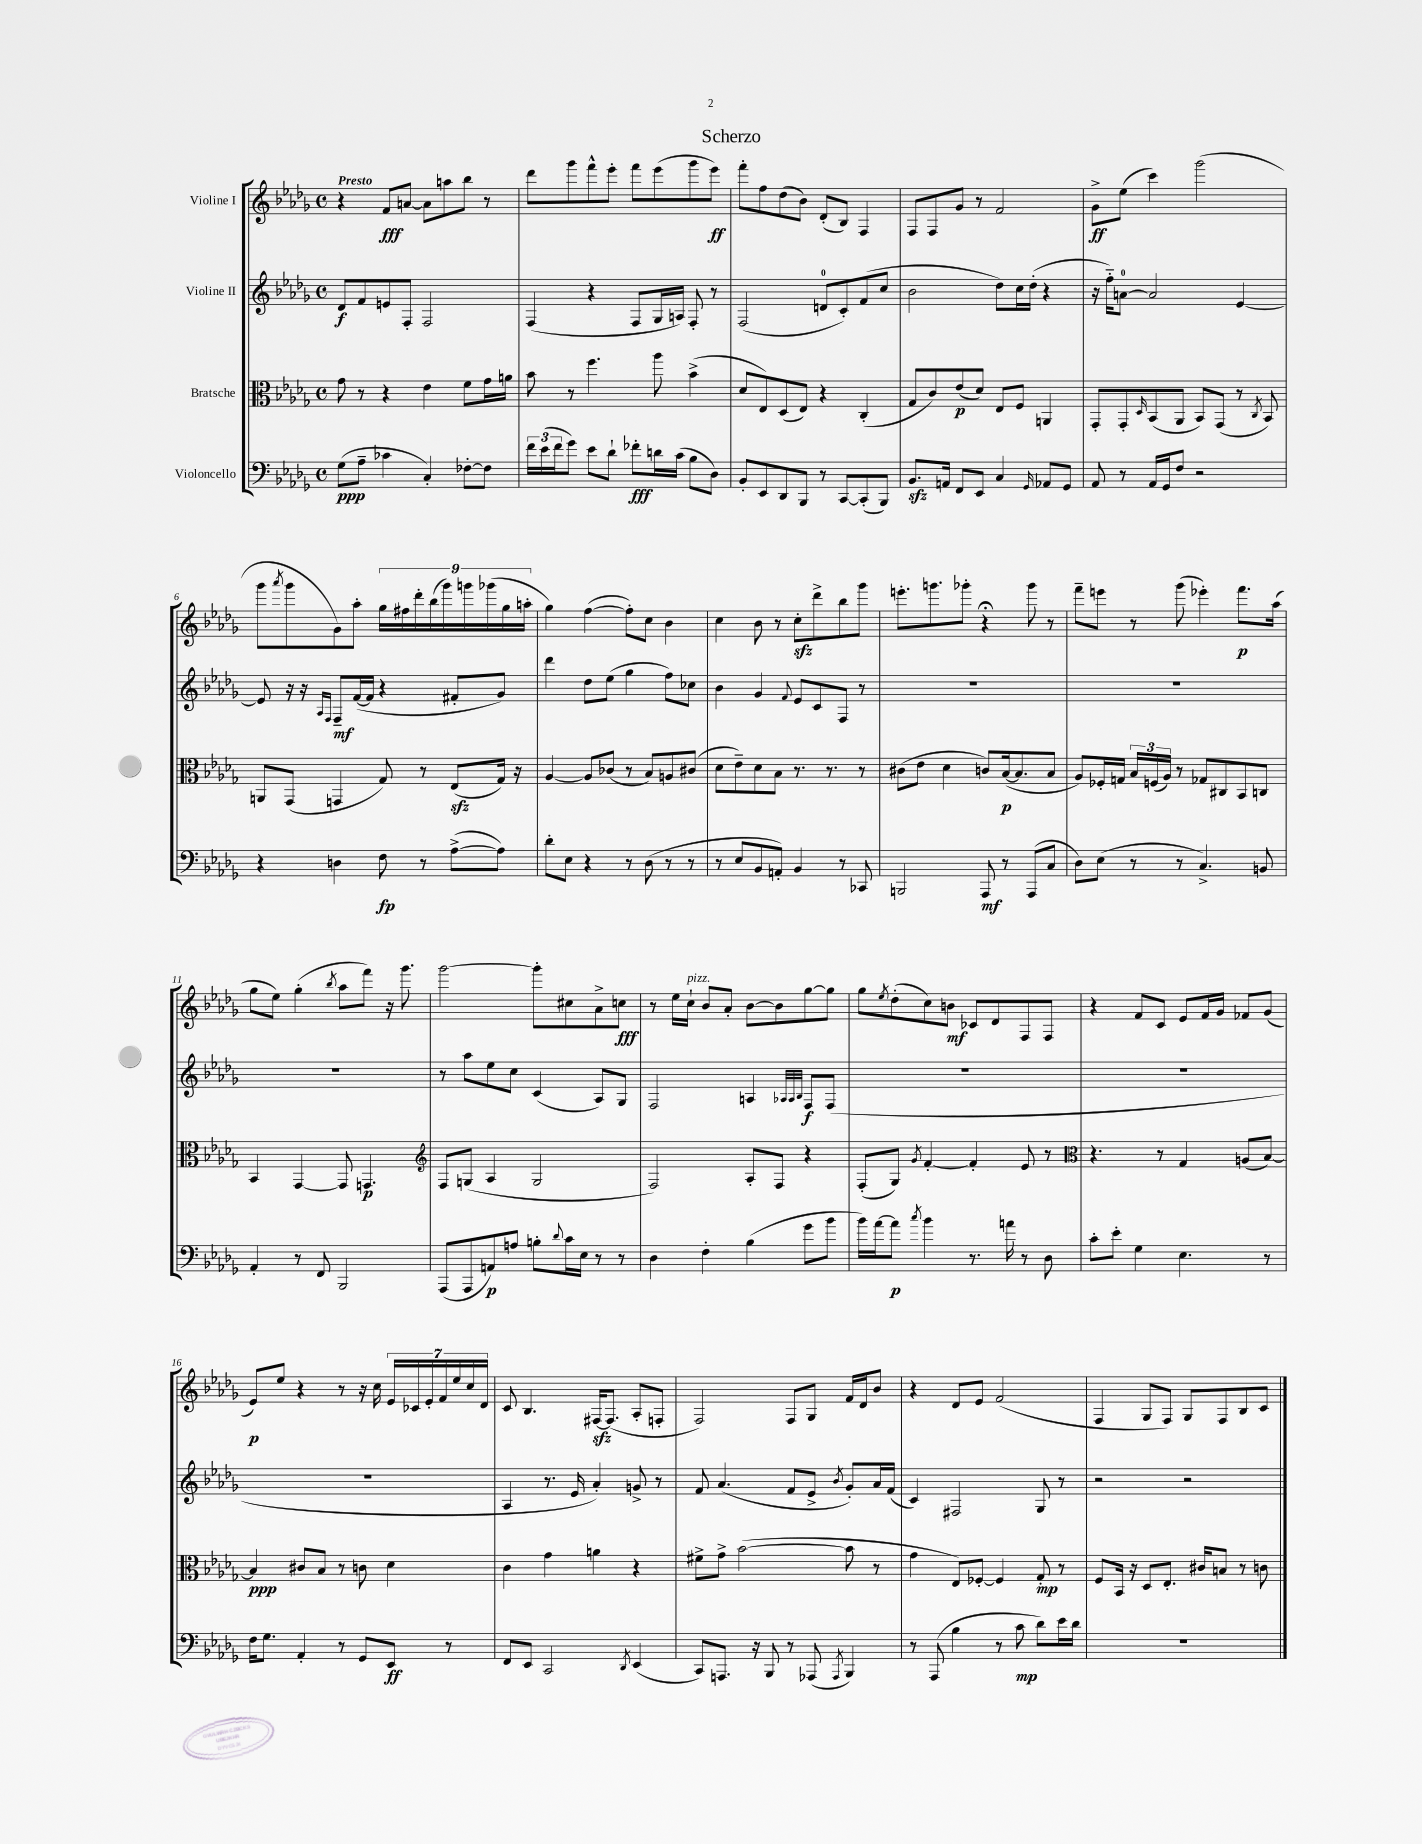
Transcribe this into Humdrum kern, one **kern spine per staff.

**kern	**dynam	**kern	**dynam	**kern	**dynam	**kern	**dynam
*part4	*part4	*part3	*part3	*part2	*part2	*part1	*part1
*staff4	*staff4	*staff3	*staff3	*staff2	*staff2	*staff1	*staff1
*I"Violoncello	*	*I"Bratsche	*	*I"Violine II	*	*I"Violine I	*
*clefF4	*	*clefC3	*	*clefG2	*	*clefG2	*
*k[b-e-a-d-g-]	*	*k[b-e-a-d-g-]	*	*k[b-e-a-d-g-]	*	*k[b-e-a-d-g-]	*
*M4/4	*	*M4/4	*	*M4/4	*	*M4/4	*
*met(c)	*	*met(c)	*	*met(c)	*	*met(c)	*
=1	=1	=1	=1	=1	=1	=1	=1
!	!	!	!	!	!	!LO:TX:a:B:t=Presto	!
(8G-\L	ppp	8g-\	.	8d-/L	f	4r	.
8A-~\J	.	8r	.	8f/	.	.	.
4c-X\	.	4r	.	8en/	.	8f/L	fff
.	.	.	.	8F'/J	.	[8an/J	.
4C'/)	.	4e-\	.	2F/	.	8a\L]	.
.	.	.	.	.	.	8aan\	.
[8F-X'\L	.	8f\L	.	.	.	8bb-\J	.
8F-\J]	.	16g-\L	.	.	.	8r	.
.	.	16an\JJ	.	.	.	.	.
=2	=2	=2	=2	=2	=2	=2	=2
24f\LL	.	8b-\	.	(4F/	.	8ddd-\L	.
(24e-\	.	.	.	.	.	.	.
24f\J	.	.	.	.	.	.	.
8g-\J)	.	8r	.	.	.	8ggg-\	.
8e-\L	.	4.ff\	.	4r	.	8fff^^\	.
8d-`\J	.	.	.	.	.	8eee-'\J	.
8f-X'\L	fff	.	.	8F/L	.	8fff\L	.
16dn\L	.	8aa-\	.	16G-/L	.	(8eee-\	.
(16c\JJ	.	.	.	16An/JJ)	.	.	.
8B-\L	.	(4b-^\	.	8F'/	.	8ggg-\	.
8D-\J)	.	.	.	8r	.	8eee-\J)	ff
=3	=3	=3	=3	=3	=3	=3	=3
8BB-'/L	.	8d-/L	.	(2F/	.	8fff'\L	.
8EE-/	.	8E-/)	.	.	.	8ff\	.
8DD-/	.	(8D-/	.	.	.	(8dd-\	.
8BBB-/J	.	8E-/J)	.	.	.	8b-\J)	.
8r	.	4r	.	8dn/L	.	(8d-'/L	.
[8CC/L	.	.	.	8c'/)	.	8B-/J)	.
(8CC'/]	.	(4C'/	.	(8f/	.	4F/	.
8BBB-/J)	.	.	.	8cc/J	.	.	.
=4	=4	=4	=4	=4	=4	=4	=4
8.BB-zz/L	.	8G-/L	.	2b-\	.	8F/L	.
.	.	8c/)	.	.	.	8F/	.
16AAn/Jk	.	.	.	.	.	.	.
8FF/L	.	(8e-/	p	.	.	8g-/J	.
8EE-/J	.	8d-/J)	.	.	.	8r	.
4C/	.	8E-/L	.	8dd-\L)	.	2f/	.
.	.	8F/J	.	16cc\L	.	.	.
.	.	.	.	(16dd-'\JJ	.	.	.
16qqGG-/	.	.	.	.	.	.	.
8AA-X/L	.	4AAn/	.	4r	.	.	.
8GG-/J	.	.	.	.	.	.	.
=5	=5	=5	=5	=5	=5	=5	=5
8AA-/	.	8GG-'/L	.	16r	.	8g-^\L	ff
.	.	.	.	16ff\KL)	.	.	.
8r	.	8GG-'/	.	[8an\J	.	(8ee-\J	.
.	.	16qqD-/	.	.	.	.	.
16AA-/LL	.	(8BB-/	.	2a/]	.	4ccc\)	.
16GG-/J	.	.	.	.	.	.	.
8F/J	.	8AA-/J	.	.	.	.	.
2r	.	8BB-/L)	.	.	.	(2ggg-\	.
.	.	(8GG-/J	.	.	.	.	.
.	.	8r	.	[4e-/	.	.	.
.	.	8qC/	.	.	.	.	.
.	.	8BB-/)	.	.	.	.	.
!!LO:LB:g=z
=6	=6	=6	=6	=6	=6	=6	=6
4r	.	8AAn/L	.	8e-/]	.	8ggg-\L	.
.	.	.	.	.	.	8qaaa-/	.
.	.	(8GG-/J	.	16r	.	8ggg-\	.
.	.	.	.	16r	.	.	.
.	.	.	.	16qqA-/LL	.	.	.
.	.	.	.	16qqF/JJ	.	.	.
4Dn\	.	4GGn/	.	8F~/L	mf	8g-\)	.
.	.	.	.	([16f/L	.	8aa-'\J	.
.	.	.	.	16f/JJ]	.	.	.
8F\	fp	8G-/)	.	4r	.	18gg-\LL	.
.	.	.	.	.	.	18ff#X\	.
.	.	.	.	.	.	18ddd-'\	.
8r	.	8r	.	.	.	.	.
.	.	.	.	.	.	(18bb-\	.
.	.	.	.	.	.	18ggg-\)	.
([8A-^\L	.	(8E-zz/L	.	8f#X'/L	.	.	.
.	.	.	.	.	.	18gggn\	.
.	.	.	.	.	.	(18ggg-X\	.
8A-\J])	.	16G-/Jk)	.	8g-/J)	.	.	.
.	.	.	.	.	.	18gg-\	.
.	.	16r	.	.	.	.	.
.	.	.	.	.	.	18aan'\JJ	.
=7	=7	=7	=7	=7	=7	=7	=7
8d-'\L	.	[4A-/	.	4ddd-\	.	4gg-\)	.
8E-\J	.	.	.	.	.	.	.
4r	.	8A-/L]	.	8dd-\L	.	([4ff\	.
.	.	(8c-X/J	.	(8ee-\J	.	.	.
8r	.	8r	.	4gg-\	.	8ff'\L])	.
(8D-\	.	8B-/L)	.	.	.	8cc\J	.
8r	.	8An/	.	8ff\L)	.	4b-\	.
8r	.	(8c#X/J	.	8cc-X\J	.	.	.
=8	=8	=8	=8	=8	=8	=8	=8
8r	.	8d-\L	.	4b-\	.	4cc\	.
8E-/L	.	8e-~\)	.	.	.	.	.
8BB-/	.	8d-\	.	4g-/	.	8b-\	.
8AAn'/J)	.	8B-\J	.	.	.	8r	.
.	.	.	.	8qqf/	.	.	.
4BB-/	.	8.r	.	8e-/L	.	8cczz'\L	.
.	.	.	.	8c/	.	8ddd-^\	.
.	.	8.r	.	.	.	.	.
8r	.	.	.	8F/J	.	8bb-\	.
8CC-X/	.	8r	.	8r	.	8ggg-\J	.
=9	=9	=9	=9	=9	=9	=9	=9
2BBBn/	.	(8c#X\L	.	1r	.	8.eeen'\L	.
.	.	8e-\J	.	.	.	.	.
.	.	.	.	.	.	8.gggn\	.
.	.	4d-\	.	.	.	.	.
.	.	.	.	.	.	8ggg-X'\J	.
8AAA-/	mf	8cn/L)	.	.	.	4r;<	.
8r	.	([16B-/k	p	.	.	.	.
.	.	8.B-/]	.	.	.	.	.
(8AAA-/L	.	.	.	.	.	8ggg-\	.
8C/J	.	8B-/J	.	.	.	8r	.
=10	=10	=10	=10	=10	=10	=10	=10
8D-\L)	.	8A-/L)	.	1r	.	8fff~\L	.
(8E-\J	.	16F-X'/L	.	.	.	8eeen\J	.
.	.	16Gn/JJ	.	.	.	.	.
8r	.	24B-/LL	.	.	.	8r	.
.	.	(24Fn/	.	.	.	.	.
.	.	24A-/JJ)	.	.	.	.	.
8r	.	8r	.	.	.	(8ggg-\	.
4.C^/)	.	8G-X/L	.	.	.	4eee-X'\)	.
.	.	8C#X/	.	.	.	.	.
.	.	8BB-/	.	.	.	8.fff\L	p
8BBn/	.	8Cn/J	.	.	.	.	.
.	.	.	.	.	.	(16aa-\Jk	.
!!LO:LB:g=z
=11	=11	=11	=11	=11	=11	=11	=11
4AA-'/	.	4BB-/	.	1r	.	8gg-\L	.
.	.	.	.	.	.	8ee-\J)	.
8r	.	[4GG-/	.	.	.	(4gg-'\	.
8FF/	.	.	.	.	.	.	.
.	.	.	.	.	.	8qbb-/	.
2BBB-/	.	8GG-/]	.	.	.	8aa-\L	.
.	.	4.GGn/	p	.	.	8fff\J)	.
.	.	.	.	.	.	16r	.
.	.	.	.	.	.	8.ggg-\	.
=12	=12	=12	=12	=12	=12	=12	=12
*	*	*clefG2	*	*	*	*	*
(8AAA-/L	.	8F/L	.	8r	.	[2ggg-\	.
8AAA-/	.	(8Gn/J	.	8aa-\L	.	.	.
8AAn/)	p	4A-/	.	8ee-\	.	.	.
8An/J	.	.	.	8cc\J	.	.	.
8Bn'\L	.	2G/	.	(4c/	.	8ggg-'\L]	.
8qqd-/	.	.	.	.	.	.	.
16c\L	.	.	.	.	.	8cc#X\	.
16E-\JJ	.	.	.	.	.	.	.
8r	.	.	.	8A-/L)	.	8a-^\	.
8r	.	.	.	8G-/J	.	8ccn\J	fff
=13	=13	=13	=13	=13	=13	=13	=13
4D-\	.	2F/)	.	2F/	.	8r	.
.	.	.	.	.	.	16ee-\LL	.
!	!	!	!	!	!	!LO:TX:a:i:t=pizz.	!
.	.	.	.	.	.	16cc`\JJ	.
4F'\	.	.	.	.	.	8b-/L	.
.	.	.	.	.	.	8a-'/J	.
(4B-\	.	8A-'/L	.	4An/	.	[8b-\L	.
.	.	8F/J	.	.	.	8b-\]	.
.	.	.	.	32qqA-X/LLL	.	.	.
.	.	.	.	32qqA-/	.	.	.
.	.	.	.	32qqB-/JJJ	.	.	.
8g-\L	.	4r	.	8F/L	f	[8gg-\	.
8b-\J	.	.	.	(8F/J	.	8gg-\J]	.
=14	=14	=14	=14	=14	=14	=14	=14
16b-\LL)	.	(8F'/L	.	1r	.	8gg-\L	.
[16a-\J	.	.	.	.	.	.	.
.	.	.	.	.	.	8qee-/	.
8a-\J]	p	8G-/J)	.	.	.	(8dd-'\	.
8qcc/	.	8qg-/	.	.	.	.	.
4b-\	.	[4f'/	.	.	.	8cc\)	.
.	.	.	.	.	.	8bn\J	mf
8.r	.	4f'/]	.	.	.	8c-X/L	.
.	.	.	.	.	.	8d-/	.
16an\	.	.	.	.	.	.	.
8r	.	8e-/	.	.	.	8F/	.
8D-\	.	8r	.	.	.	8F/J	.
=15	=15	=15	=15	=15	=15	=15	=15
*	*	*clefC3	*	*	*	*	*
8c'\L	.	4.r	.	1r	.	4r	.
8e-'\J	.	.	.	.	.	.	.
4G-\	.	.	.	.	.	8f/L	.
.	.	8r	.	.	.	8c/J	.
4.E-\	.	4G-/	.	.	.	8e-/L	.
.	.	.	.	.	.	16f/L	.
.	.	.	.	.	.	16g-/JJ	.
.	.	(8An/L	.	.	.	8f-X/L	.
8r	.	[8B-/J)	.	.	.	(8g-/J	.
!!LO:LB:g=z
=16	=16	=16	=16	=16	=16	=16	=16
16F\KL	.	4B-/]	ppp	1r	.	8e-/L)	p
8.G-\J	.	.	.	.	.	.	.
.	.	.	.	.	.	8ee-/J	.
4AA-'/	.	8c#X/L	.	.	.	4r	.
.	.	8B-/J	.	.	.	.	.
8r	.	8r	.	.	.	8r	.
8GG-/L	.	8cn\	.	.	.	16r	.
.	.	.	.	.	.	16cc\	.
8EE-/J	ff	4d-\	.	.	.	28e-/LL	.
.	.	.	.	.	.	28c-X/	.
.	.	.	.	.	.	28e-'/	.
.	.	.	.	.	.	28f/	.
8r	.	.	.	.	.	.	.
.	.	.	.	.	.	28ee-/	.
.	.	.	.	.	.	28cc/	.
.	.	.	.	.	.	28d-/JJ	.
=17	=17	=17	=17	=17	=17	=17	=17
8FF/L	.	4c\	.	4A-/	.	8c/	.
8EE-/J	.	.	.	.	.	4.B-/	.
2CC/	.	4g-\	.	8.r	.	.	.
.	.	.	.	16e-/	.	.	.
.	.	4an\	.	4a-'/)	.	[16F#Xzz/KL	.
.	.	.	.	.	.	(8.F#/J]	.
8qDD-/	.	.	.	.	.	.	.
(4EE-/	.	4r	.	8gn^/	.	8A-'/L	.
.	.	.	.	8r	.	8Fn'/J	.
=18	=18	=18	=18	=18	=18	=18	=18
8CC/L)	.	8f#X^\L	.	8f/	.	2F/)	.
8.AAAn/J	.	8g-^\J	.	(4.a-/	.	.	.
.	.	([2b-\	.	.	.	.	.
16r	.	.	.	.	.	.	.
8BBB-/	.	.	.	.	.	.	.
8r	.	.	.	8f/L	.	8F/L	.
(8AAA-X/	.	.	.	8e-^/J	.	8G-/J	.
8qAAA-/	.	.	.	8qb-/	.	.	.
4BBB-/)	.	8b-\]	.	8g-'/L)	.	16f/LL	.
.	.	.	.	.	.	16d-/J	.
.	.	8r	.	16a-/L	.	8b-/J	.
.	.	.	.	(16f/JJ	.	.	.
=19	=19	=19	=19	=19	=19	=19	=19
8r	.	4g-\	.	4c/)	.	4r	.
(8AAA-/	.	.	.	.	.	.	.
4B-\	.	8E-/L)	.	2F#X/	.	8d-/L	.
.	.	[8F-X'/J	.	.	.	8e-/J	.
8r	.	4F-/]	.	.	.	(2f/	.
8c\	mp	.	.	.	.	.	.
8d-\L)	.	8G-'/	mp	8G-/	.	.	.
16e-\L	.	8r	.	8r	.	.	.
16d-\JJ	.	.	.	.	.	.	.
=20	=20	=20	=20	=20	=20	=20	=20
1r	.	8F/L	.	2r	.	4F/	.
.	.	16BB-/Jk	.	.	.	.	.
.	.	16r	.	.	.	.	.
.	.	8D-/L	.	.	.	8G-/L	.
.	.	8.E-'/J	.	.	.	8F/J)	.
.	.	.	.	2r	.	8G-/L	.
.	.	16c#X/KL	.	.	.	.	.
.	.	8Bn/J	.	.	.	8F/	.
.	.	8r	.	.	.	8B-/	.
.	.	8cn\	.	.	.	8c/J	.
==	==	==	==	==	==	==	==
*-	*-	*-	*-	*-	*-	*-	*-
